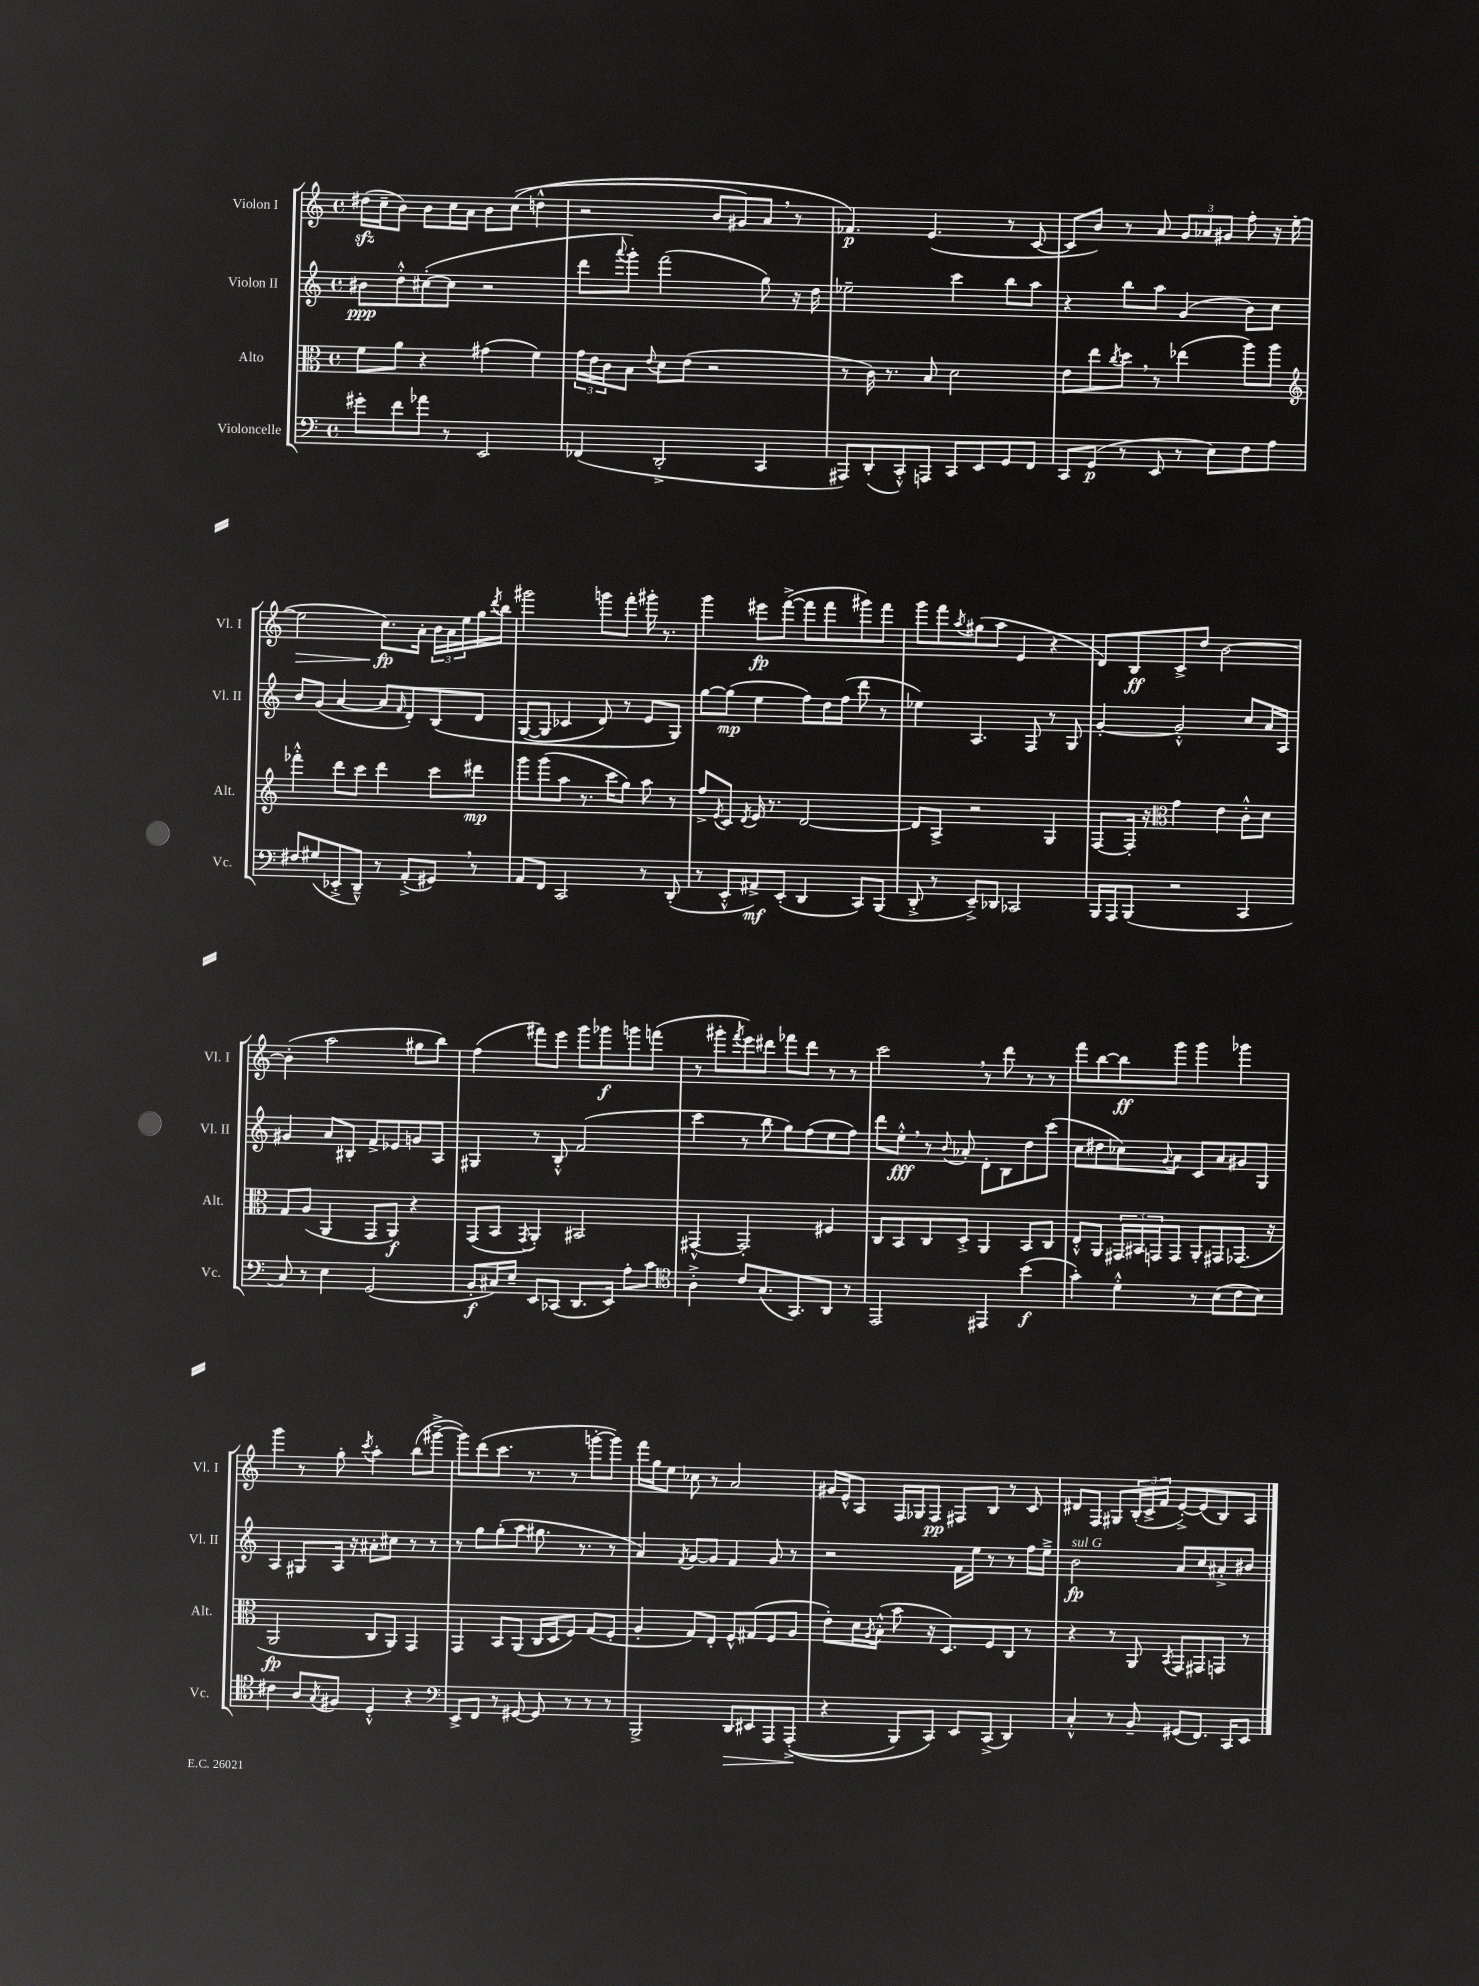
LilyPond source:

<<
\new StaffGroup <<
\new Staff = "s0" \with { instrumentName = "Violon I" shortInstrumentName = "Vl. I" } {
    \clef treble \key c \major \defaultTimeSignature \time 4/4
    dis''16\sfz( c''16-- b'8) b'8 c''16 a'16 b'8 c''8(\( d''4-^ |
    r2 b'8 gis'8) a'8 \breathe r8 |
    fes'4.\p\) e'4.( r8 c'8~ |
    c'8 b'8) r8 a'8 \tuplet 3/2 { g'8 aes'8 gis'8 } f''8-. r16 e''16~( |
    e''2\> c''8.\fp\!) a'16-. \tuplet 3/2 { b'16 a'16 e''16 } g''16 \acciaccatura { d'''8 } b''16 |
    gis'''2 g'''8 f'''8-. gis'''16-. r8. |
    g'''4 eis'''8\fp f'''8~->( f'''8 f'''8 gis'''8) f'''8 |
    g'''8 f'''8 \acciaccatura { a''8 } gis''8( a''8 e'4 r4 |
    d'8) b8\ff c'8-> d''8 b'2~ |
    b'4-.( a''2 gis''8 b''8) |
    f''4( fis'''8) e'''8 g'''8 ges'''8\f g'''8 f'''8( |
    r8 gis'''8-. \acciaccatura { f'''8 } e'''8) dis'''8 fes'''8 dis'''8 r8 r8 |
    c'''2 \breathe r8 d'''8 r8 r8 |
    f'''8 b''8~ b''8\ff g'''8 g'''4 ges'''4 |
    g'''4 r8 g''8-. \acciaccatura { c'''8 } a''4-. b''8( gis'''8~---> |
    gis'''8) d'''8( c'''8. r8. r8 g'''8~-. g'''8) |
    f'''16 g''16 e''8 ces''8 r8 a'2 |
    gis'16 e'16-^ a8 f16 ges16 f8\pp fis8 b8 r8 c'8 |
    dis'8 f8 gis8 \tuplet 3/2 { b16-.( c'16-> f'16 } e'8~-.->) e'8( b8) a8 \bar "|." |
}
\new Staff = "s1" \with { instrumentName = "Violon II" shortInstrumentName = "Vl. II" } {
    \clef treble \key c \major \defaultTimeSignature \time 4/4
    bis'8\ppp d''8-.-^ cis''8~-.( cis''8 r2 |
    d'''8 \appoggiatura { a'''8 } g'''8-.) f'''2( g''8) r16 d''16 |
    ees''2-- c'''4 b''8 a''8 |
    r4 b''8 a''8 g'4( b'8) c''8 |
    b'8 g'8( a'4~ a'8 \grace { f'16 } d'8-.) b8\( d'8 |
    g8~( g8 ces'4 d'8) r8 e'8 g8\) |
    g''8~ g''8\mp( e''4 f''8) d''16 f''16( d'''8 r8 |
    ees''4) a4. f8 r8 g8 |
    g'4~-. g'2-.-^ c''8 a'16 a16 |
    gis'4 a'8 bis8-. f'8-> ees'8 g'8 a8 |
    gis4 r8 b8-.-^ f'2( |
    c'''4 r8 b''8 g''8) f''8( e''8 f''8) |
    d'''8 e''8-.-^\fff \breathe r8 \appoggiatura { b'8 } aes'8-. d'8-. b8 d''8 c'''8( |
    c''8 dis''8 ces''8) \appoggiatura { g'8 } a'8 c'8 a'8 gis'8 g8 |
    a4 gis8 a16 r16 ais'8-. cis''8 r8 r8 |
    r8 g''8 g''8-.( a''8 gis''8. r8. r8 |
    a'4) \acciaccatura { f'8 } g'8~ g'8 f'4 g'8 r8 |
    r2 f'16 e''16 r8 r8 f''16 e''16---> |
    b'2\fp^\markup { \italic "sul G" } a'8 c''8 ais'8-.-> bis'8 \bar "|." |
}
\new Staff = "s2" \with { instrumentName = "Alto" shortInstrumentName = "Alt." } {
    \clef alto \key c \major \defaultTimeSignature \time 4/4
    f'8 a'8 r4 gis'4( f'4) |
    \tuplet 3/2 { g'16 e'16 c'16 } b8 \appoggiatura { e'8 } d'8 e'8( r2 |
    r8 c'16) r8. b8 d'2 |
    e'8 e''8 \acciaccatura { c''8 } d''8 \breathe r8 ees''4( a''8) a''8 |
    \clef treble fes'''4-.-^ d'''8 c'''8 d'''4 c'''8 dis'''8\mp |
    g'''8 g'''8( a''8 r8. c'''16 g''8) a''8 r8 |
    f''8-> \acciaccatura { e'8 } c'8 \acciaccatura { d'8 } e'16 r8. d'2~ |
    d'8 a8-> r2 g4 |
    f8~ f16-. r16 \clef alto g'4 e'4 c'8-.-^ d'8 |
    g8 a8( a,4 g,8 a,8\f) r4 |
    g,8( b,8 \acciaccatura { g,8 } a,4-.) bis,2 |
    gis,4~-^ gis,2-. fis4 |
    c8 b,8 c8 d8-.-> a,4 b,8 c8 |
    e8-.-^ a,8 \tuplet 3/2 { gis,16 bis,16 g,16 } g,8 a,8-. gis,8 ges,8.( r16 |
    a,2\fp c8 a,8) g,4 |
    g,4 b,8 a,8( c16 d16 f8) g8( f8-. |
    a4-. g8) e8-. f8-^ gis8( f8 a8 |
    e'8-.) d'16 \acciaccatura { a8 } b16-.-^( b'8 r16 d8.) f8 c8 r8 |
    r4 r8 a,8 \acciaccatura { b,8 } g,8 gis,8 g,8 r8 \bar "|." |
}
\new Staff = "s3" \with { instrumentName = "Violoncelle" shortInstrumentName = "Vc." } {
    \clef bass \key c \major \defaultTimeSignature \time 4/4
    gis'8-. f'8 aes'8 r8 e,2 |
    fes,4( d,2-.-> c,4 |
    ais,,8) d,8-.( c,8-.-^) a,,8 c,8 e,8 g,8 f,8 |
    c,8 g,8\p( r8 e,8 r8 e8) f8 a8 |
    fis8 gis8( ees,8-.-> d,8---^) r8 a,8-.->( gis,8) \breathe r8 |
    a,8 f,8 c,2 r8 d,8-.( |
    r8 e,8-.-^ ais,8->\mf) e,8-.( d,4 c,8) b,,8( |
    d,8-.-> r8 e,8--->) des,8 ces,2 |
    b,,16 a,,16 b,,8( r2 c,4 |
    c8) r8 e4 g,2( |
    b,8-.\f cis16) e16-- e,8 ces,8( d,8. e,16) a8-. c'8 |
    \clef tenor a4-.-> c'8 g8.( g,8.) a,8 r8 |
    e,2 eis,4 b'4\f( |
    g'4-.) d'4-.-^ r8 b8( c'8 b8) |
    cis'4 a8 \acciaccatura { g8 } fis8 d4-.-^ r4 |
    \clef bass e,8-> f,8 r8 gis,8~ gis,8 r8 r8 r8 |
    b,,2-> d,8\> eis,8 a,,8 a,,8-.->\!(\( |
    r4 b,,8) c,8\) e,8 c,8->( d,4) |
    c4-.-^ r8 b,8-- gis,8( f,8.) c,16 e,8 \bar "|." |
}
>>
>>
\layout { \context { \Score \remove "Bar_number_engraver" } }
